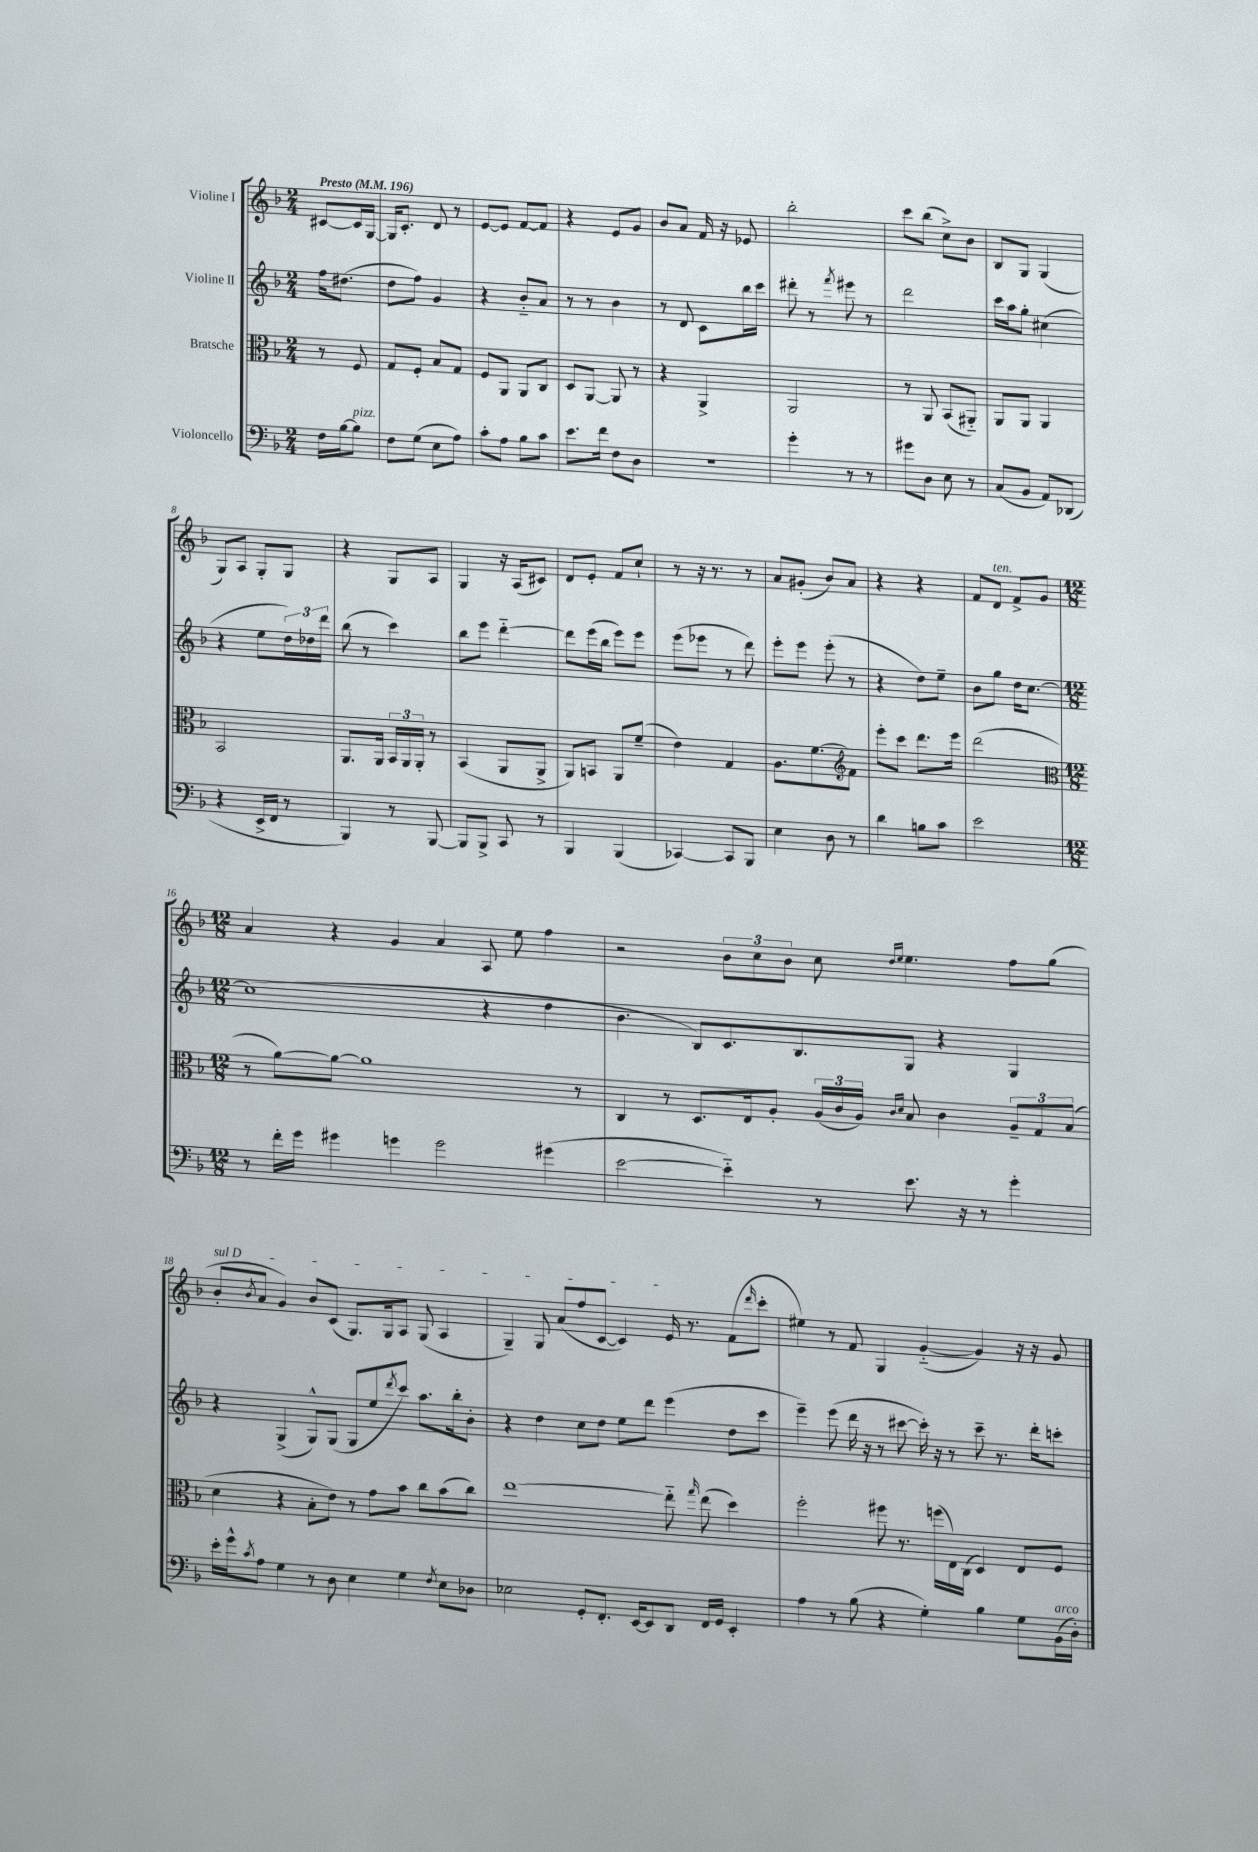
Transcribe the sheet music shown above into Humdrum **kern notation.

**kern	**kern	**kern	**kern
*staff4	*staff3	*staff2	*staff1
*clefF4	*clefC3	*clefG2	*clefG2
*k[b-]	*k[b-]	*k[b-]	*k[b-]
*M2/4	*M2/4	*M2/4	*M2/4
*MM196	*MM196	*MM196	*MM196
16F	8r	16ff	[8c#
[16B-	.	(8.dd#	.
8B-]	8F	.	16c#]
.	.	.	[16G
=	=	=	=
8F	8G	8dd	16G]
.	.	.	8.c'
(8G	8F'	8ff)	.
8E	8B-	4g	8d
8A)	8G	.	8r
=	=	=	=
8c'	8F	4r	[8e
8A	8AA	.	8e]
8B-	8AA	8b-'~	[8f
8c	8C	8a	8f]
=	=	=	=
8.e	8D	8r	4r
.	[8AA	8r	.
16f	.	.	.
8F	8AA]	4b-	8e
8D	8r	.	8g
=	=	=	=
2r	4r	8r	8b-
.	.	8d	8a
.	4AA^	8c	16f
.	.	.	16r
.	.	16bb-	8e-
.	.	16ccc	.
=	=	=	=
4g'	2AA	8ddd#'	2bb-'
.	.	8r	.
.	.	8qfff	.
8r	.	8eee#	.
8r	.	8r	.
=	=	=	=
8g#	8r	2ddd	8ccc
8D	8AA	.	(8bb-
8E	(8BB-	.	8cc^)
8r	8AA#'~)	.	8b-
=	=	=	=
(8C	8AA	16ccc	8B-
.	.	16aa	.
8BB-	8AA	8gg'	8G
8AA)	4AA	(4cc#	(4G
(8DD-	.	.	.
=	=	=	=
4r	2BB-	4r	8G)
.	.	.	8A
16EE^	.	8ee	8G'
16FF	.	.	.
8r	.	24dd)	8G
.	.	24dd-	.
.	.	24ddd	.
=	=	=	=
4BBB-)	8.AA	(8bb-	4r
.	.	8r	.
.	16AA	.	.
8r	24BB-	4ccc)	8G
.	24AA	.	.
.	24AA'	.	.
[8BBB-	8r	.	8A
=	=	=	=
8BBB-]	(4BB-	8bb-	4G
8BBB-^	.	8eee	.
8CC	8AA	[4ddd'~	16r
.	.	.	(16A
8r	8AA^	.	8c#)
=	=	=	=
4BBB-	8AA)	8ddd]	8d
.	8BB	(16eee	8e'
.	.	16bb-	.
(4BBB-	8AA	8eee)	8f
.	(8f~	8eee	8cc`
=	=	=	=
[4CC-)	4e)	(8eee	8r
.	.	8eee-	16r
.	.	.	8.r
8CC-]	4G	8r	.
8BBB-	.	8ddd)	8r
=	=	=	=
4E	8.A	8eee'	8a
.	.	8eee	(8g#'
.	[8.f	.	.
8D	.	(8eee'	8b-)
8r	8f]	8r	8a
=	=	=	=
*	*clefG2	*	*
4d	8eee'	4r	4r
.	8ccc	.	.
8B	8.ddd	8dd)	4r
8c	.	8ee~	.
.	16eee	.	.
=	=	=	=
2e	(2ddd	8b-	8f
.	.	8gg	8d
.	.	16dd	8f^
.	.	[8.cc	.
.	.	.	8g
=	=	=	=
*	*clefC3	*	*
*M12/8	*M12/8	*M12/8	*M12/8
8r	8r	(1cc]	4a
16f'	[8a)	.	.
16g	.	.	.
4g#	8a_	.	4r
.	1a]	.	.
4g	.	.	4g
2g	.	.	4a
.	.	4r	8A
.	.	.	8ee
(4g#	.	4dd	4ff
.	8r	.	.
=	=	=	=
[2e	4C	4.b-	2r
.	8r	.	.
.	8.D	8B-)	.
4e'~])	.	8.c	12b-
.	16E	.	.
.	.	.	12cc
.	8A'	.	.
.	.	.	12b-
.	.	8.B-	.
8r	(24A	.	8cc
.	24c	.	.
.	24A)	.	.
.	16qqc	.	16qqdd
.	16qqd	.	16qqee
8.e	8B-	8G	4.ee
.	4c	4r	.
16r	.	.	.
8r	.	.	.
4g'	12A~	4G	8ff
.	12G	.	.
.	.	.	(8gg
.	(12B-	.	.
=	=	=	=
16e'	4d	4r	8b-'
16g^^	.	.	.
8qc	.	.	8qb-
8A	.	.	8a
4G	4r	(4G^	4g)
8r	8B-'	8G^^)	8b-
8D	8e)	(8G	(8c
4E	8r	8G	8.G)
.	8g	8ee	.
.	.	.	16G
.	.	8qddd	.
4G	8b-	8ccc)	8A
.	8cc	8.aa	(8G
8qF	.	.	.
8E	(8b-	.	4A
.	.	16bb-'	.
8D-	8cc)	8b-'	.
=	=	=	=
2E-	[1ee	4r	4G~)
.	.	4dd	8G
.	.	.	(8a
8GG'	.	8cc	8ff
8.FF'	.	8dd	[8c
.	.	8ee	4c])
[16EE	.	.	.
8EE]	.	8ddd	.
8DD	8ee'~]	(4eee	16e
.	.	.	8.r
.	16qqgg	.	.
16FF	(8ee	.	.
16GG	.	.	.
4EE'	4dd)	8dd	(8f
.	.	.	16qqddd
.	.	8ccc	8ccc'
=	=	=	=
4A	2ff'	4eee~)	4ee#)
8r	.	(8eee	8r
(8B-	.	16ddd	8f
.	.	16r	.
4r	8ff#	8r	4G
.	8.r	[8ccc#	.
4G')	.	16ccc#'])	([4g'~
.	(16ff	16r	.
.	16E)	8r	.
.	(16C	.	.
4B-	4D)	8ccc#~	4g])
.	.	8.r	.
8G	8E	.	16r
.	.	16ddd'	16r
(16BB-	8F	8ccc'	8g
16D')	.	.	.
==	==	==	==
*-	*-	*-	*-
